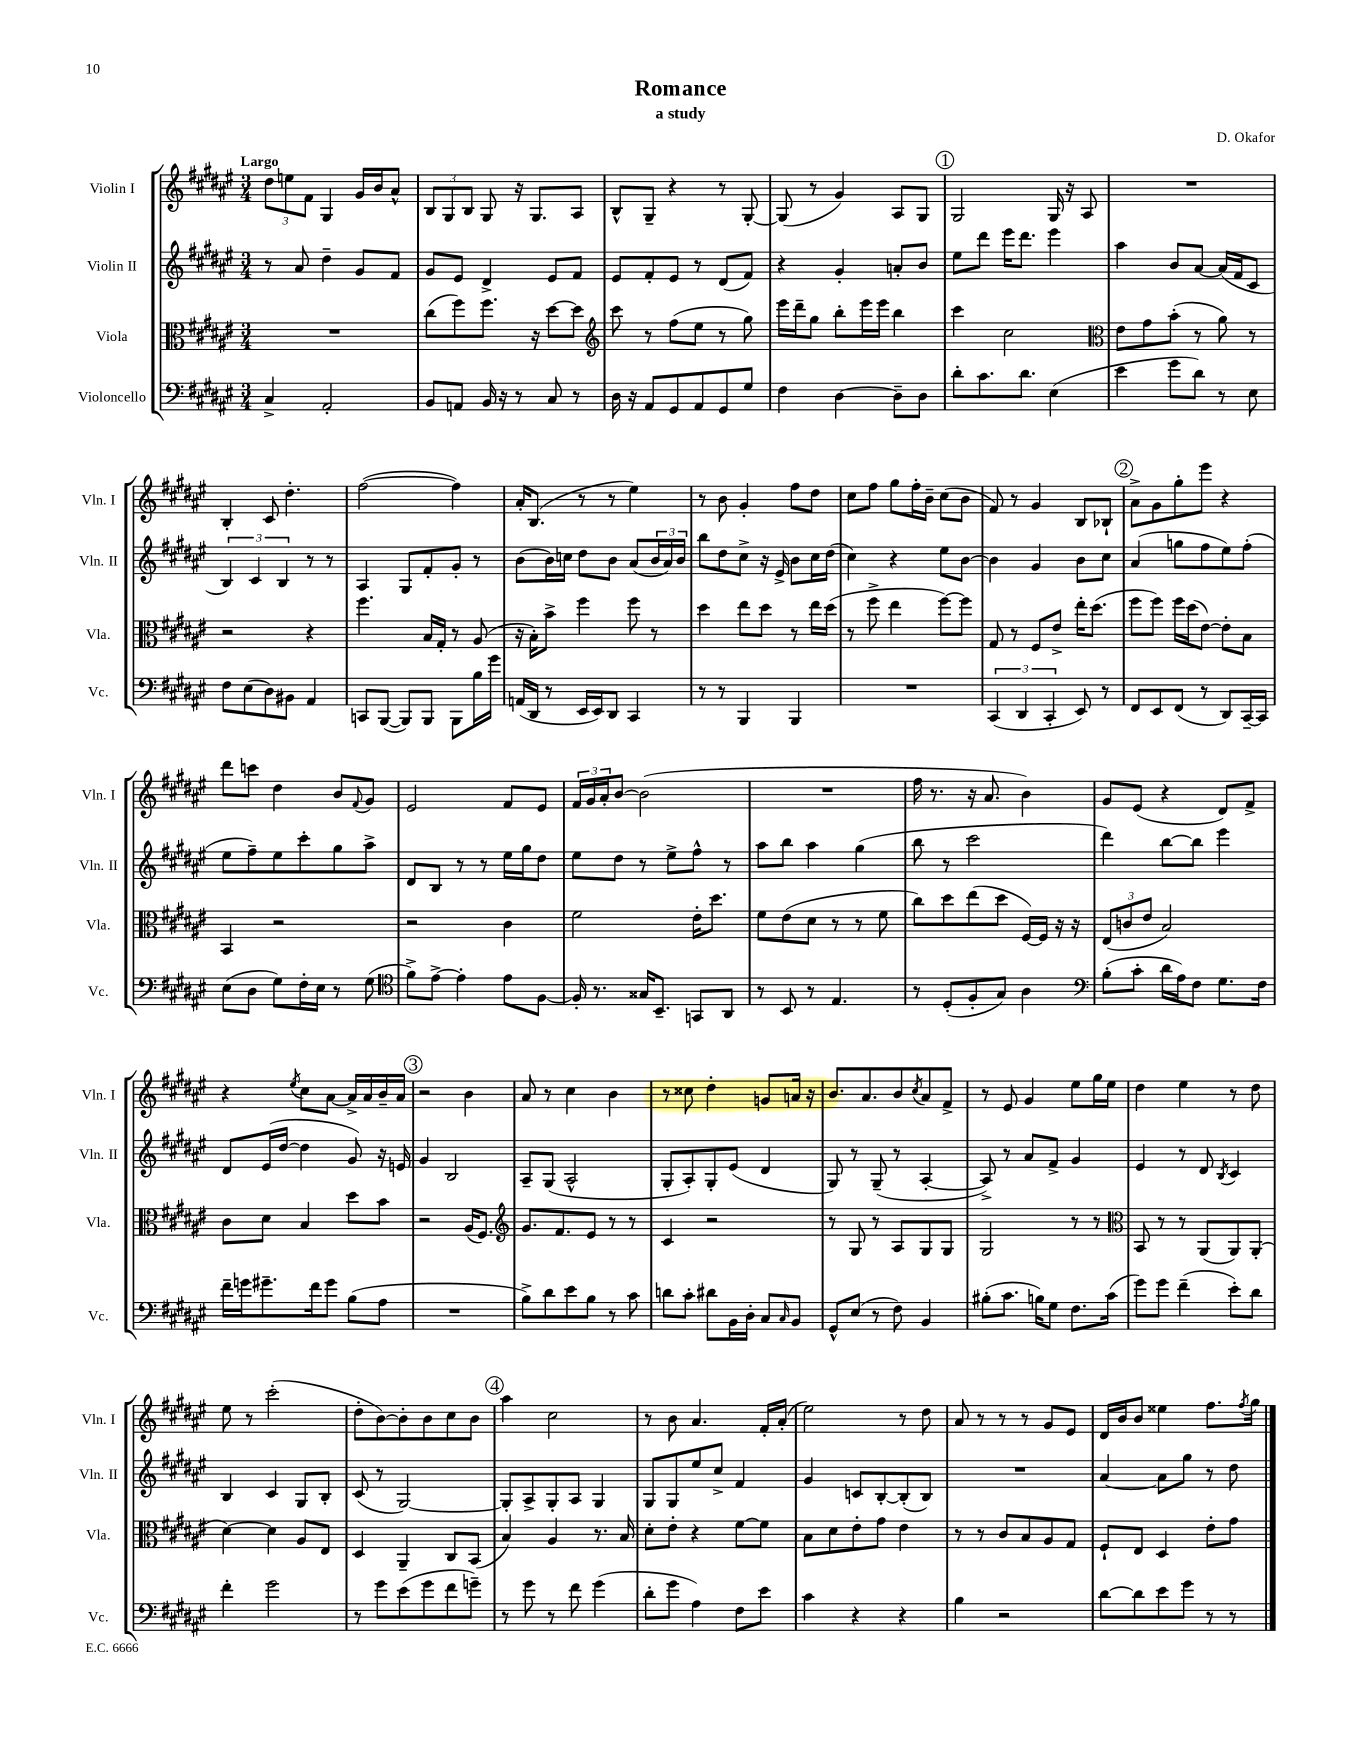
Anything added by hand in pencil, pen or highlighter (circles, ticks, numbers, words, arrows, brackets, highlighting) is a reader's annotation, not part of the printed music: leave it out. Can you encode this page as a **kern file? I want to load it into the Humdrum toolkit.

**kern	**kern	**kern	**kern
*staff4	*staff3	*staff2	*staff1
*clefF4	*clefC3	*clefG2	*clefG2
*k[f#c#g#d#a#e#]	*k[f#c#g#d#a#e#]	*k[f#c#g#d#a#e#]	*k[f#c#g#d#a#e#]
*M3/4	*M3/4	*M3/4	*M3/4
4C#^/	2.r	8r	12dd#\L
.	.	.	12ee\
.	.	8a#/	.
.	.	.	12f#\J
2AA#'/	.	4dd#~\	4G#/
.	.	8g#/L	16g#/LL
.	.	.	16b/J
.	.	8f#/J	8a#^^/J
=	=	=	=
8BB/L	(8cc#\L	8g#/L	12B/L
.	.	.	12G#/
8AA/J	8ff#\)	8e#/J	.
.	.	.	12B/J
16BB/	8.ff#\J	4d#^/	8G#/
16r	.	.	.
8r	.	.	16r
.	16r	.	8.G#/L
8C#/	[8dd#\L	8e#/L	.
8r	8dd#\]J	8f#/J	8A#/J
=	=	=	=
*	*clefG2	*	*
16D#\	8ccc#\	8e#/L	8B^^/L
16r	.	.	.
8AA#/L	8r	8f#'/	8G#~/J
8GG#/	(8ff#\L	8e#/J	4r
8AA#/	8ee#\J	8r	.
8GG#/	8r	(8d#/L	8r
8G#/J	8gg#\)	8f#/J)	[8G#'/
=	=	=	=
4F#\	16eee#\LL	4r	(8G#/]
.	16ddd#~\J	.	.
.	8gg#\J	.	8r
[4D#\	8bb'\L	4g#'/	4g#/)
.	16eee#\L	.	.
.	16eee#\JJ	.	.
8D#~\]L	4bb\	8a'/L	8A#/L
8D#\J	.	8b/J	8G#/J
=	=	=	=
8d#'\L	4ccc#\	8ee#\L	2G#/
8.c#\	.	8ddd#\J	.
.	2cc#\	16eee#\LK	.
8.d#\J	.	8.ddd#\J	.
(4E#\	.	4eee#\	16G#/
.	.	.	16r
.	.	.	8A#/
=	=	=	=
*	*clefC3	*	*
4e#\	8e#\L	4aa#\	2.r
.	8g#\	.	.
8g#\L	(8b'\J	8b/L	.
8d#\J)	8r	[8a#/J	.
8r	8a#\)	(16a#/]LL	.
.	.	16f#/J	.
8E#\	8r	8c#/J	.
=	=	=	=
8F#\L	2r	6B/)	4B'/
(8E#\	.	.	.
.	.	6c#/	.
8D#\)	.	.	8c#/
.	.	6B/	.
8BB#\J	.	.	4.dd#'\
4AA#/	4r	8r	.
.	.	8r	.
=	=	=	=
8CC/L	4.ff#\	4A#/	([2ff#\
([8BBB/J	.	.	.
8BBB/]L)	.	8G#/L	.
8BBB/J	16B/LL	8f#'/	.
.	16G#'/JJ	.	.
8BBB\L	8r	8g#'/J	4ff#\])
16B\L	(8A#/	8r	.
16g#\JJ	.	.	.
=	=	=	=
(16AA/LL	16r	(8b\L	16a#'/LK
16DD#/JJ	16B'\LK)	.	(8.B/J
8r	8b^\J	16b\L)	.
.	.	16cc\JJ	.
16EE#/LL	4ff#\	8dd#\L	8r
16EE#/J)	.	.	.
8DD#/J	.	8b\J	8r
4CC#/	8ff#\	(8a#/L	4ee#\)
.	8r	24b/L	.
.	.	24a#/)	.
.	.	24b/JJ	.
=	=	=	=
8r	4dd#\	8bb\L	8r
8r	.	8dd#\	8b\
4BBB/	8ee#\L	8cc#^\J	4g#'/
.	8dd#\J	16r	.
.	.	16e#^/	.
4BBB/	8r	8b\L	8ff#\L
.	16ee#\LL	16cc#\L	8dd#\J
.	(16dd#\JJ	(16dd#\JJ	.
=	=	=	=
2.r	8r	4cc#\)	8cc#\L
.	8ff#^\	.	8ff#\J
.	4ee#\	4r	8gg#\L
.	.	.	16ff#'\L
.	.	.	16b~\JJ
.	[8ff#\L)	8ee#\L	(8cc#\L
.	8ff#\]J	[8b\J	8b\J
=	=	=	=
(6CC#/	8G#/	4b\]	8f#/)
.	8r	.	8r
6DD#/	.	.	.
.	8F#/L	4g#/	4g#/
6CC#'/	.	.	.
.	8e#^/J	.	.
8EE#/)	16ee#'\LK	8b\L	8B/L
.	(8.dd#\J	.	.
8r	.	8cc#\J	8B-`/J
=	=	=	=
8FF#/L	8ff#\L	(4a#/	8a#^\L
8EE#/	8ff#\J)	.	8g#\
(8FF#/J	16ff#\LL	8gg\L	8gg#'\
.	(16dd#\J	.	.
8r	[8e#\J)	8ff#\	8eee#\J
8DD#/L)	8e#'\]L	8ee#\)	4r
[16CC#~/L	8B\J	(8ff#'\J	.
16CC#/]JJ	.	.	.
=	=	=	=
(8E#\L	4BB/	8ee#\L	8ddd#\L
8D#\J	.	8ff#~\)	8ccc\J
8G#\L)	2r	8ee#\	4dd#\
16F#'\L	.	8ccc#'\	.
16E#\JJ	.	.	.
8r	.	8gg#\	8b/L
.	.	.	8qqf#/
(8G#\	.	8aa#^\J	8g#/J
=	=	=	=
*clefC4	*	*	*
8f#^\L)	2r	8d#/L	2e#/
[8e#^\J	.	8B/J	.
4e#'\]	.	8r	.
.	.	8r	.
8e#\L	4c#\	16ee#\LL	8f#/L
.	.	16gg#\J	.
[8F#\J	.	8dd#\J	8e#/J
=	=	=	=
16F#'/]	2f#\	8ee#\L	24f#/LL
.	.	.	24g#/
8.r	.	.	.
.	.	.	24a#'/J
.	.	8dd#\J	[8b/J
16G##/LK	.	8r	(2b\]
8.BB~/J	.	.	.
.	.	8ee#^\L	.
8GG/L	16e#'\LK	8ff#^^\J	.
.	8.dd#\J	.	.
8AA#/J	.	8r	.
=	=	=	=
8r	8f#\L	8aa#\L	2.r
8BB/	(8e#\	8bb\J	.
8r	8d#\J	4aa#\	.
4.E#/	8r	.	.
.	8r	(4gg#\	.
.	8f#\	.	.
=	=	=	=
8r	8cc#\L)	8bb\	16ff#\
.	.	.	8.r
(8D#'/L	8dd#\	8r	.
8F#'/	(8ee#\	2ccc#\	16r
.	.	.	8.a#/
8G#/J)	8dd#\J	.	.
4A#\	[16F#/LL)	.	4b\)
.	16F#/]JJ	.	.
.	16r	.	.
.	16r	.	.
=	=	=	=
*clefF4	*	*	*
(8B'\L	(12E#/L	4ddd#\)	8g#/L
.	12c/	.	.
8c#'\J	.	.	(8e#/J
.	12e#/J	.	.
16d#\LL	2B/)	[8bb\L	4r
16A#\J)	.	.	.
8F#\J	.	8bb\]J	.
8.G#\L	.	4eee#\	8d#/L)
.	.	.	8f#^/J
16F#\Jk	.	.	.
=	=	=	=
16f#~\LL	8c#\L	8d#/L	4r
16g\J	.	.	.
8.g#~\	8d#\J	(16e#/L	.
.	.	[16dd#/JJ	.
.	.	.	8qee#/
.	4B/	4dd#\]	8cc#\L
16f#\k	.	.	.
8g#\J	.	.	[8a#\J
(8B\L	8dd#\L	8g#/)	16a#^/]LL
.	.	.	16a#/
8A#\J	8b\J	16r	16b~/
.	.	16e/	16a#/JJ
=	=	=	=
2.r	2r	4g#/	2r
.	.	2B/	.
.	(16A#/LK	.	4b\
.	8.F#/J)	.	.
=	=	=	=
*	*clefG2	*	*
8B^\L)	8.g#/L	8A#~/L	8a#/
8d#\	.	(8G#/J	8r
.	8.f#/	.	.
8e#\	.	2A#^^/	4cc#\
8B\J	8e#/J	.	.
8r	8r	.	4b\
8c#\	8r	.	.
=	=	=	=
8d\L	4c#/	8G#'/L	8r
8c#'\J	.	8A#'/)	8cc##\
8d#\L	2r	8G#'/	4dd#'\
16BB\L	.	(8e#/J	.
16D#'\JJ	.	.	.
8C#/L	.	4d#/	8g/L
16qqC#/	.	.	.
8BB/J	.	.	16a/Jk
.	.	.	16r
=	=	=	=
8GG#^^/L	8r	8G#/)	8.b/L
(8E#/J	8G#/	8r	.
.	.	.	8.a#/
8r	8r	(8G#~/	.
8F#\)	8A#/L	8r	8b/
.	.	.	8qcc#/
4BB/	8G#/	[4A#'/	8a#/
.	8G#/J	.	8f#^/J
=	=	=	=
(8B#'\L	2G#/	8A#^/])	8r
8.c#\J	.	8r	8e#/
.	.	8a#/L	4g#/
16B\LK)	.	.	.
8G#\J	.	8f#^/J	.
8.F#\L	8r	4g#/	8ee#\L
.	8r	.	16gg#\L
(16c#\Jk	.	.	16ee#\JJ
=	=	=	=
*	*clefC3	*	*
8g#\L)	8BB/	4e#/	4dd#\
8g#\J	8r	.	.
(4f#~\	8r	8r	4ee#\
.	(8AA#/L	8d#/	.
.	.	8qB/	.
8e#'\L)	8AA#/)	4c#/	8r
8d#\J	(8AA#'/J	.	8dd#\
=	=	=	=
4f#'\	[4d#\)	4B/	8ee#\
.	.	.	8r
2g#\	4d#\]	4c#/	(2ccc#'\
.	8A#/L	8G#/L	.
.	8E#/J	8B'/J	.
=	=	=	=
8r	4D#/	(8c#/	8dd#'\L
8g#\L	.	8r	[8b\)
(8e#\	4AA#~/	[2G#/)	8b'\]
8g#\	.	.	8b\
8f#\	8C#/L	.	8cc#\
8g~\J)	(8BB/J	.	8b\J
=	=	=	=
8r	4B/)	8G#'/]L	4aa#\
8g#\	.	8A#^/	.
8r	4A#/	8G#'/	2cc#\
8f#\	.	8A#/J	.
(4g#\	8.r	4G#/	.
.	16B/	.	.
=	=	=	=
8d#'\L	8d#'\L	8G#/L	8r
8g#\J	8e#'\J	8G#/	8b\
4A#\)	4r	8ee#/	4.a#/
.	.	8cc#^/J	.
8F#\L	[8f#\L	4f#/	.
8e#\J	8f#\]J	.	16f#'/LL
.	.	.	(16a#'/JJ
=	=	=	=
4c#\	8B\L	4g#/	2ee#\)
.	8d#\	.	.
4r	8e#'\	8c/L	.
.	8g#\J	[8B'/	.
4r	4e#\	(8B'/]	8r
.	.	8B/J)	8dd#\
=	=	=	=
4B\	8r	2.r	8a#/
.	8r	.	8r
2r	8c#/L	.	8r
.	8B/	.	8r
.	8A#/	.	8g#/L
.	8G#/J	.	8e#/J
=	=	=	=
[8d#\L	8F#`/L	[4a#/	16d#/LL
.	.	.	16b/J
8d#\]	8E#/J	.	8b/J
8e#\	4D#/	8a#\]L	4ee##\
8g#\J	.	8gg#\J	.
8r	8e#'\L	8r	8.ff#\L
8r	8g#\J	8dd#\	.
.	.	.	8qff#/
.	.	.	16gg#\Jk
==	==	==	==
*-	*-	*-	*-
